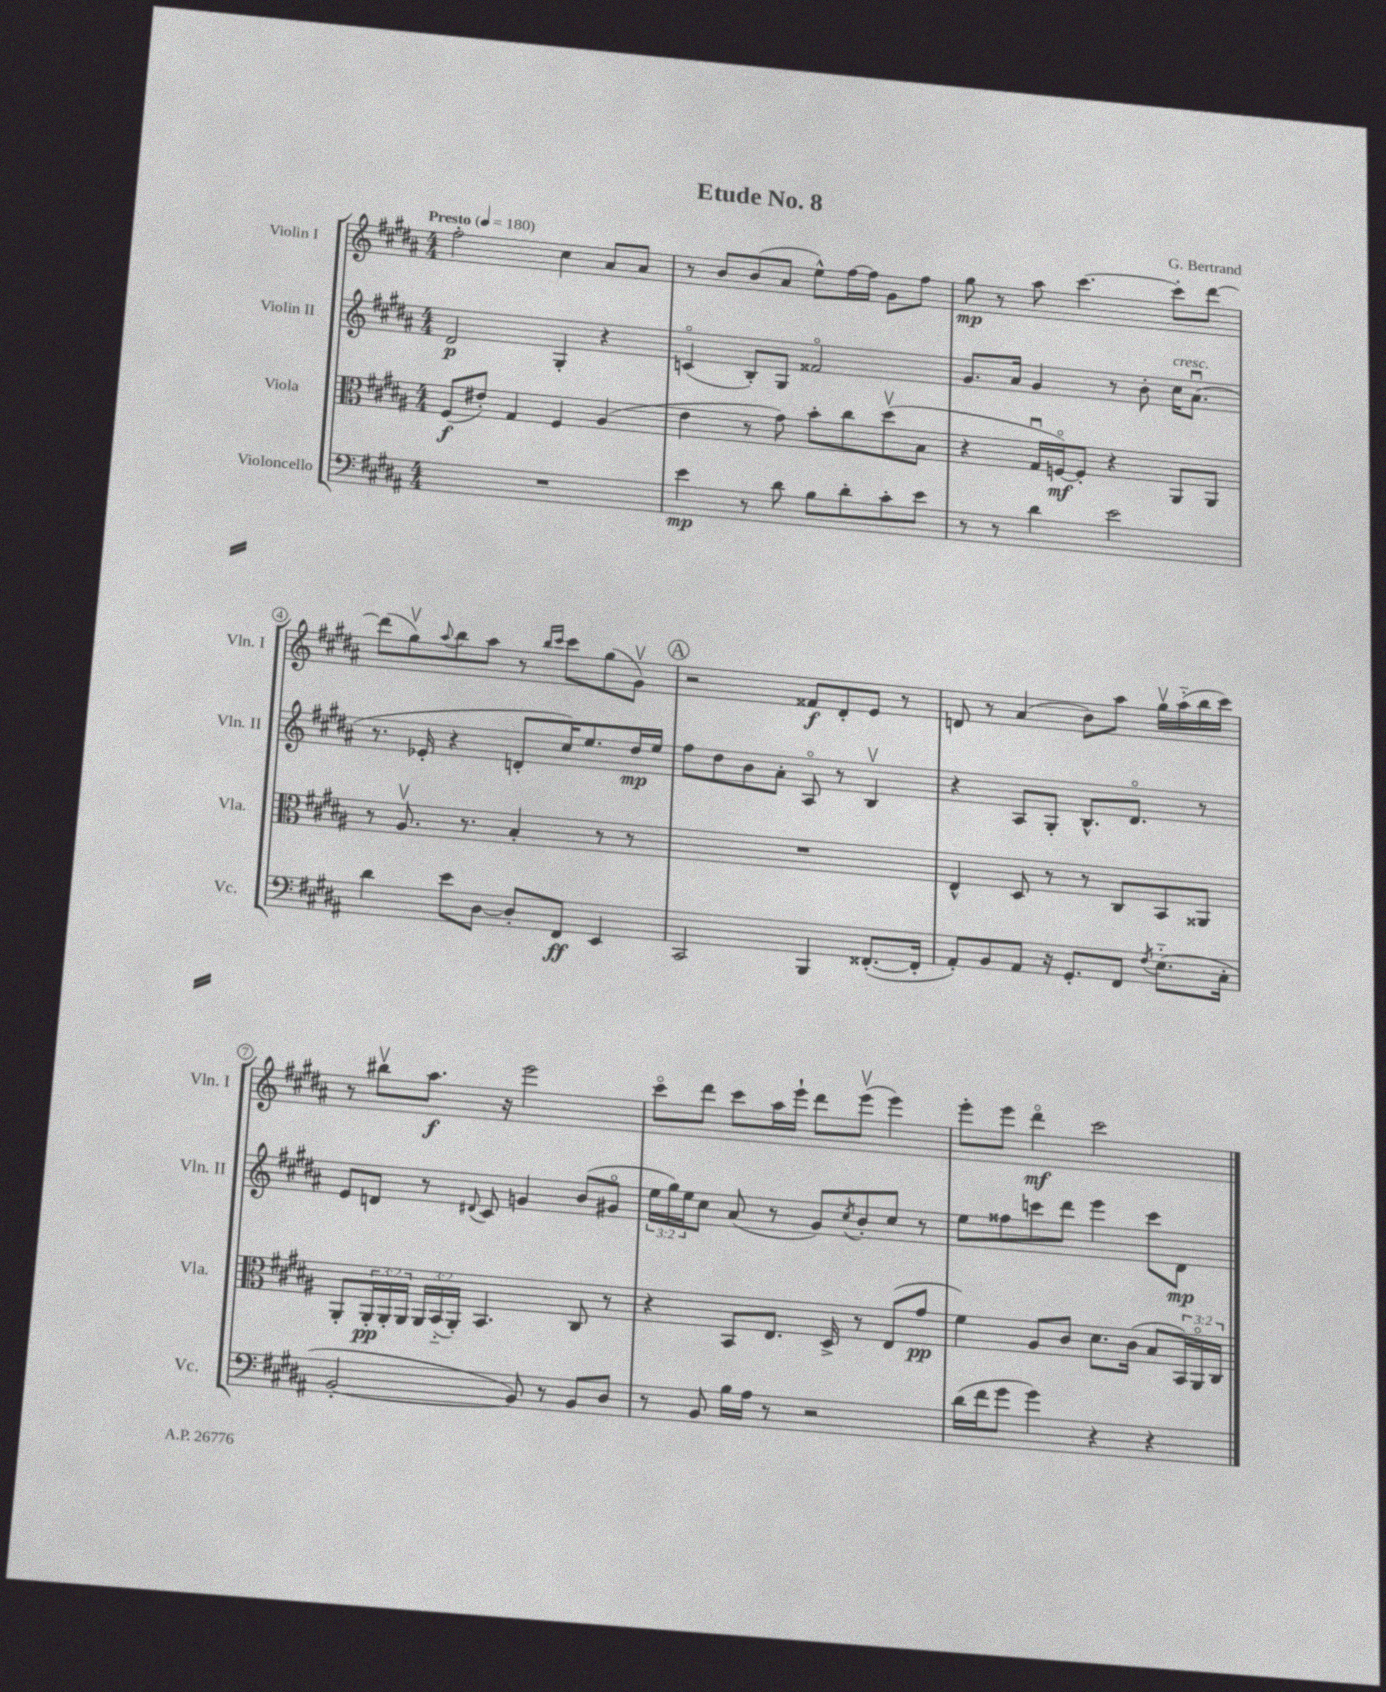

**kern	**dynam	**kern	**dynam	**kern	**dynam	**kern	**dynam
*part4	*part4	*part3	*part3	*part2	*part2	*part1	*part1
*staff4	*staff4	*staff3	*staff3	*staff2	*staff2	*staff1	*staff1
*I"Violoncello	*	*I"Viola	*	*I"Violin II	*	*I"Violin I	*
*I'Vc.	*	*I'Vla.	*	*I'Vln. II	*	*I'Vln. I	*
*clefF4	*	*clefC3	*	*clefG2	*	*clefG2	*
*k[f#c#g#d#a#]	*	*k[f#c#g#d#a#]	*	*k[f#c#g#d#a#]	*	*k[f#c#g#d#a#]	*
*M4/4	*	*M4/4	*	*M4/4	*	*M4/4	*
*MM180	*	*MM180	*	*MM180	*	*MM180	*
=1	=1	=1	=1	=1	=1	=1	=1
!	!	!	!	!	!	!LO:TX:a:B:t=Presto	!
1r	.	(8F#/L	f	2d#/	p	2ff#'\	.
.	.	8e#X'/J)	.	.	.	.	.
.	.	4G#/	.	.	.	.	.
.	.	4F#/	.	4G#'/	.	4cc#\	.
.	.	(4A#/	.	4r	.	8a#/L	.
.	.	.	.	.	.	8a#/J	.
=2	=2	=2	=2	=2	=2	=2	=2
4e\	mp	4e\	.	(4cn/	.	8r	.
.	.	.	.	.	.	8b/L	.
8r	.	8r	.	8B'/L)	.	(8b/	.
8d#\	.	8g#\)	.	8G#/J	.	8a#/J	.
8B\L	.	8b'\L	.	2f##X/	.	8ee^^\L)	.
8d#'\	.	8cc#\	.	.	.	[16ff#\L	.
.	.	.	.	.	.	16ff#\JJ]	.
8c#'\	.	(8dd#v\	.	.	.	8g#\L	.
8e\J	.	8B\J	.	.	.	8ff#\J	.
=3	=3	=3	=3	=3	=3	=3	=3
8r	.	4r	.	8.g#/L	.	8gg#\	mp
8r	.	.	.	.	.	8r	.
.	.	.	.	16a#/Jk	.	.	.
4d#\	.	16G#u/LL	.	4g#/	.	8aa#\	.
.	.	[16Fn/J)	mf	.	.	.	.
.	.	8F'/J]	.	.	.	[4.ccc#\	.
2e\	.	4r	.	8r	.	.	.
.	.	.	.	8b'\	.	.	.
!	!	!	!	!LO:TX:a:i:t=cresc.	!	!	!
.	.	8AA#/L	.	16cc#\KL	.	8ccc#'\L]	.
.	.	.	.	(8.a#u\J	.	.	.
.	.	8AA#/J	.	.	.	[8ddd#\J	.
!!LO:LB:g=z
=4	=4	=4	=4	=4	=4	=4	=4
4d#\	.	8r	.	8.r	.	(8ddd#\L]	.
.	.	8.A#v/	.	.	.	8gg#v\)	.
.	.	.	.	16e-X'/	.	.	.
.	.	.	.	.	.	8qqaa#/	.
8e\L	.	.	.	4r	.	8bb\	.
.	.	8.r	.	.	.	.	.
[8D#\J	.	.	.	.	.	8aa#\J	.
8D#'/L]	.	4B'/	.	8dn'/L	.	8r	.
.	.	.	.	.	.	16qqbb/LL	.
.	.	.	.	.	.	16qqccc#/JJ	.
8FF#/J	ff	.	.	16cc#/K)	.	8ccc#\L	.
.	.	.	.	8.ee/	.	.	.
4EE/	.	8r	.	.	.	(8gg#\	.
.	.	8r	.	16dd#/L	mp	8g#v\J)	.
.	.	.	.	16ee/JJ	.	.	.
!!LO:REH:place=s1:t=A
=5	=5	=5	=5	=5	=5	=5	=5
2CC#/	.	1r	.	8ff#\L	.	2r	.
.	.	.	.	8dd#\	.	.	.
.	.	.	.	8b\	.	.	.
.	.	.	.	8a#'\J	.	.	.
4BBB/	.	.	.	8A#/	.	8f##X/L	f
.	.	.	.	8r	.	8d#'/	.
([8.FF##X'/L	.	.	.	4Bv/	.	8e/J	.
.	.	.	.	.	.	8r	.
16FF##'/Jk]	.	.	.	.	.	.	.
=6	=6	=6	=6	=6	=6	=6	=6
8AA#'/L)	.	4E^^/	.	4r	.	8dn/	.
8BB/	.	.	.	.	.	8r	.
8AA#/J	.	8D#/	.	8A#/L	.	(4a#/	.
16r	.	8r	.	8G#'/J	.	.	.
8.GG#'/L	.	.	.	.	.	.	.
.	.	8r	.	8.B^^/L	.	8b\L)	.
8FF#/J	.	8C#/L	.	.	.	8aa#\J	.
.	.	.	.	8.d#/J	.	.	.
8qF#/	.	.	.	.	.	.	.
(8.E\L	.	8BB/	.	.	.	16gg#v\LL	.
.	.	.	.	.	.	(16aa#\	.
.	.	8AA##X/J	.	8r	.	16bb\	.
16C#'\Jk	.	.	.	.	.	16ccc#\JJ)	.
!!LO:LB:g=z
=7	=7	=7	=7	=7	=7	=7	=7
[2BB'/	.	8AA#'/L	.	8e/L	.	8r	.
.	.	24AA#'/L	pp	8dn/J	.	8bb#Xv\L	.
.	.	24AA#'/	.	.	.	.	.
.	.	24AA#/JJ	.	.	.	.	.
.	.	24AA#/LL	.	8r	.	8.aa#\J	f
.	.	(24BB/	.	.	.	.	.
.	.	24AA#'/JJ)	.	.	.	.	.
.	.	.	.	8qqd#X/	.	.	.
.	.	4.BB/	.	8c#/	.	.	.
.	.	.	.	.	.	16r	.
8BB/])	.	.	.	4gn/	.	2eee\	.
8r	.	.	.	.	.	.	.
8BB/L	.	8C#/	.	(8b/L	.	.	.
8D#/J	.	8r	.	8g#X/J	.	.	.
=8	=8	=8	=8	=8	=8	=8	=8
8r	.	4r	.	24ee\LL	.	8ccc#\L	.
.	.	.	.	24gg#\)	.	.	.
.	.	.	.	24ee\J	.	.	.
8BB/	.	.	.	8cc#\J	.	8ddd#\J	.
16B\LL	.	8BB/L	.	(8a#/	.	8ccc#\L	.
16A#\JJ	.	.	.	.	.	.	.
8r	.	8.E/J	.	8r	.	16aa#\L	.
.	.	.	.	.	.	16eee`\JJ	.
2r	.	.	.	8g#/L)	.	8ddd#\L	.
.	.	16D#^/	.	.	.	.	.
.	.	.	.	8qcc#/	.	.	.
.	.	8r	.	8b'/	.	(8eeev\J	.
.	.	(8E/L	.	8cc#/J	.	4eee\)	.
.	.	8g#/J	pp	8r	.	.	.
=9	=9	=9	=9	=9	=9	=9	=9
(16d#\LL	.	4f#\)	.	8ee\L	.	8eee'\L	.
16f#\J	.	.	.	.	.	.	.
8g#\J	.	.	.	8ff##X\	.	8eee\J	.
4g#\)	.	8A#/L	.	8cccn\	.	4ddd#\	mf
.	.	8c#/J	.	8ddd#\J	.	.	.
4r	.	8.d#\L	.	4eee\	.	2ccc#\	.
.	.	(16c#\Jk	.	.	.	.	.
4r	.	8B/L	.	8ccc\L	.	.	.
.	.	24BB/L)	.	8d#\J	mp	.	.
.	.	24AA#/	.	.	.	.	.
.	.	24C#/JJ	.	.	.	.	.
==	==	==	==	==	==	==	==
*-	*-	*-	*-	*-	*-	*-	*-
